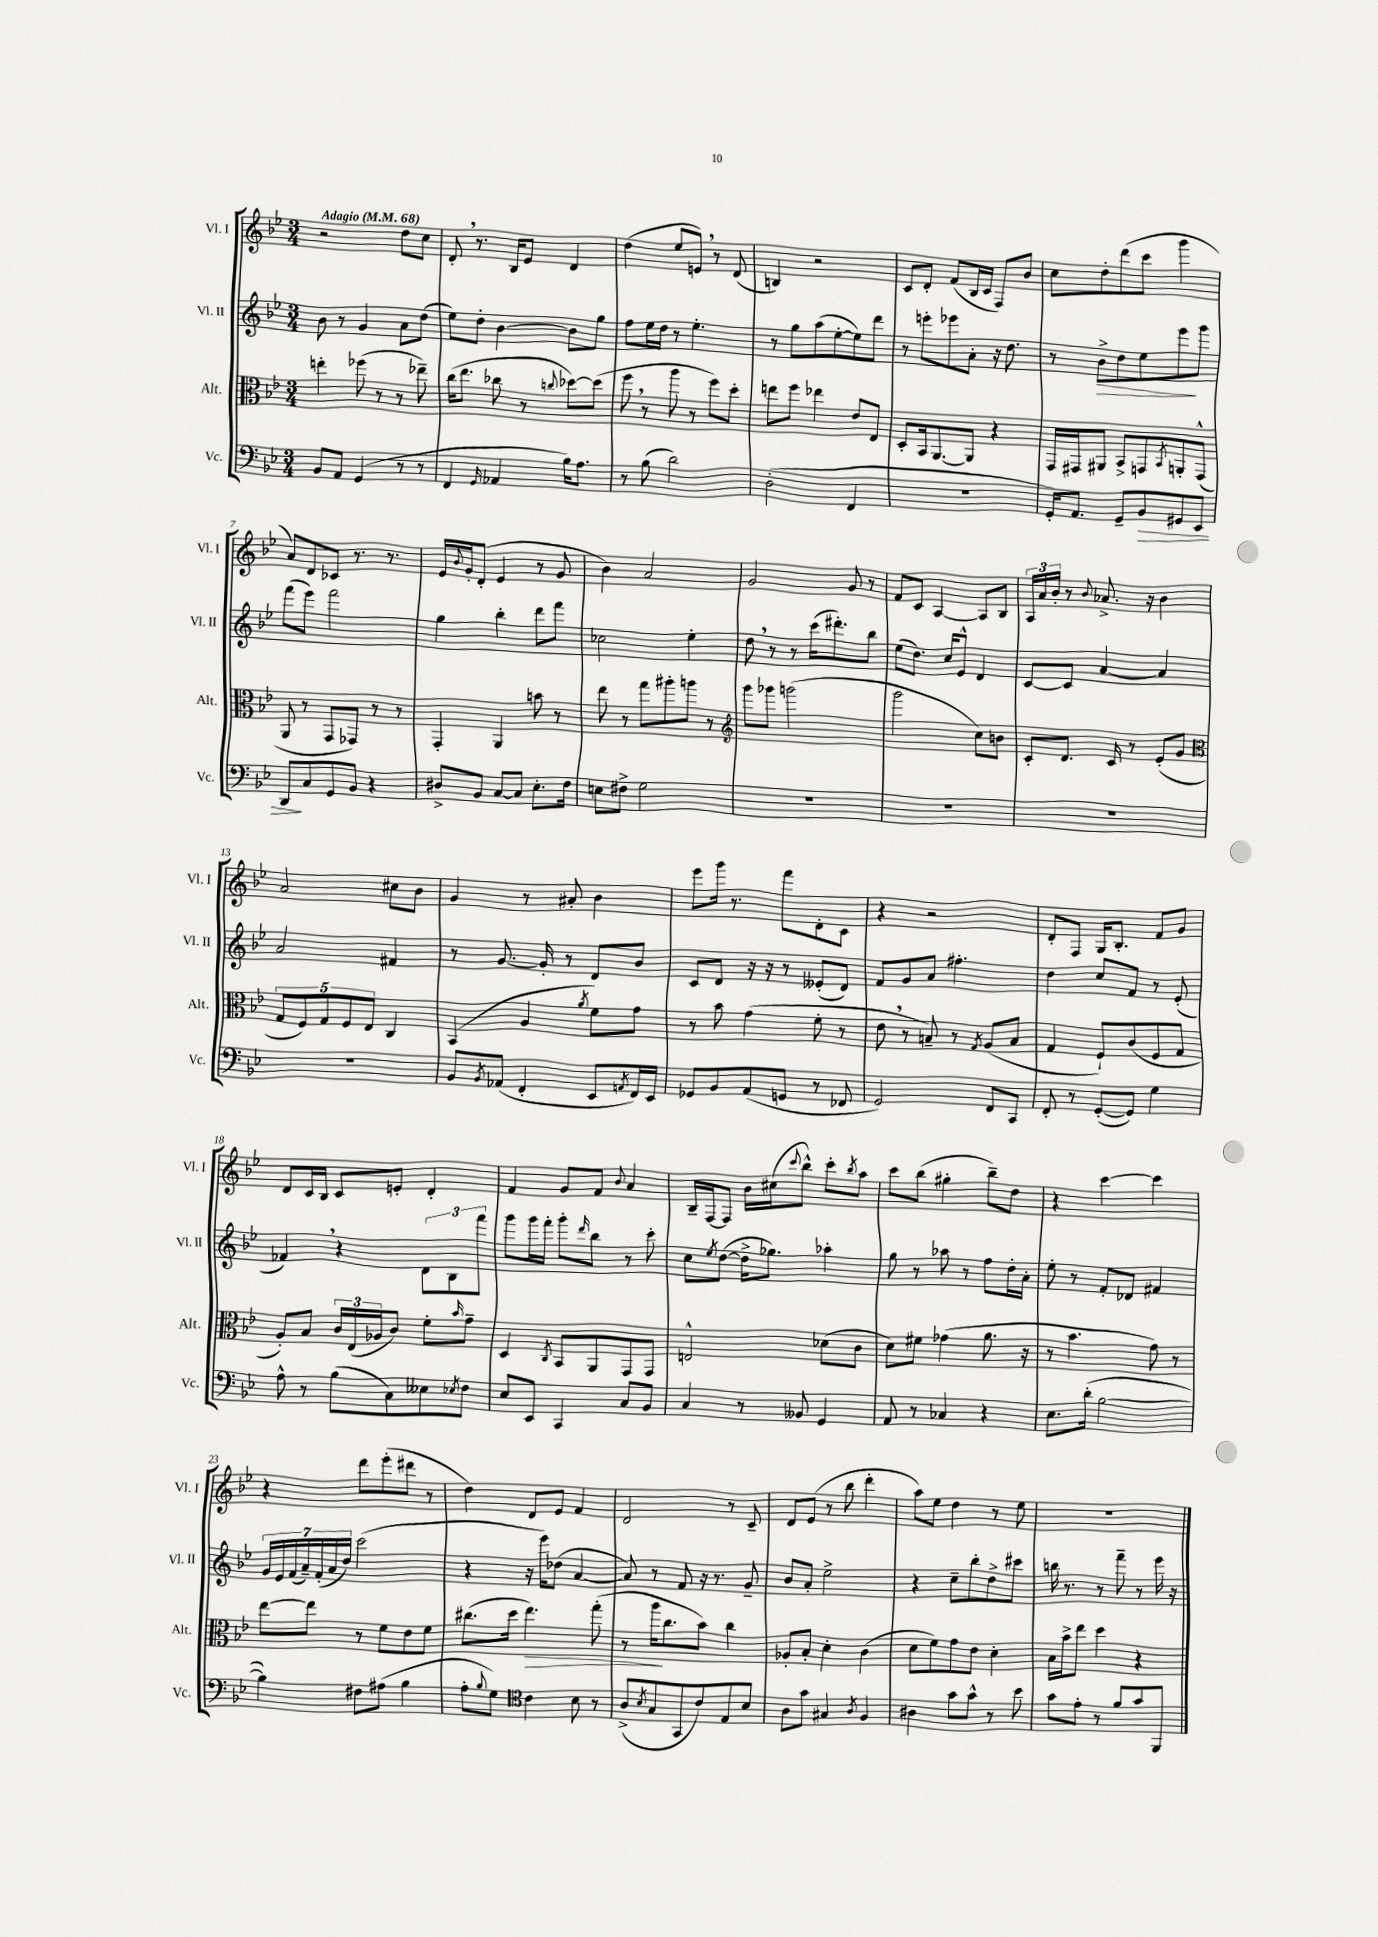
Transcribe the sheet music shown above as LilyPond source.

<<
\new StaffGroup <<
\new Staff = "s0" \with { instrumentName = "Vl. I" shortInstrumentName = "Vl. I" } {
    \clef treble \key bes \major \numericTimeSignature \time 3/4 \tempo "Adagio" 4 = 68
    r2 d''8 c''8 |
    d'8-. \breathe r8. bes16 ees'8 d'4 |
    d''4( ees''8 e'8) \breathe r8 d'8( |
    b4) r2 |
    c'8 d'8-. f'8( bes16 c'16 f8) bes'8 |
    c''8 d''8-. d'''8( c'''8 g'''4 |
    a'8) d'8 ces'8 r8. r8. |
    ees'16 \appoggiatura { bes'8 } g'16-. d'8-.( ees'4 r8 g'8 |
    bes'4) a'2 |
    g'2 g'8 r8 |
    f'8 c'8 a4~ a8 bes8 |
    \tuplet 3/2 { a16 a'16 bes'16-. } r8 \appoggiatura { bes'8 } aes'8.-> r16 bes'4 |
    a'2 cis''8 bes'8 |
    g'4 r8 ais'8-. bes'4 |
    ees'''8 g'''16 r8. f'''8 d'8-. c'8 |
    r4 r2 |
    d'8-. f8 g16 bes8.-. f'8 g'8 |
    d'8 c'16 bes16 c'8 e'8-. d'4-. |
    f'4 g'8 f'8 \appoggiatura { bes'8 } a'4 |
    bes16-- f16~ f8 bes'16 cis''16( \appoggiatura { c'''8 } bes''8-^) c'''8-. \acciaccatura { bes''8 } a''8 |
    c'''8 bes''8( gis''4-. bes''8--) d''8 |
    r4 c'''4~ c'''4 |
    r4 d'''8 ees'''8-.( dis'''8 r8 |
    d''4) d'8 ees'8 f'4 |
    d'2 r8 c'8-- |
    d'8 ees'8( r8 bes''8 d'''4-. |
    a''8) ees''8 d''4 r8 ees''8 |
    R2. \bar "|." |
}
\new Staff = "s1" \with { instrumentName = "Vl. II" shortInstrumentName = "Vl. II" } {
    \clef treble \key bes \major \numericTimeSignature \time 3/4
    bes'8 r8 g'4 a'8 d''8( |
    ees''8) d''8-. bes'4~ bes'8 g''8 |
    f''8 ees''16 d''16 r8 ees''4.-. |
    r8 g''8 a''8( ees''8~-. ees''8) d'''8 |
    r8 e'''8-. ees'''8 a'8-. r16 d''8. |
    r8 bes'8->\> d''8 ees''8 ees'''8\! g'''8 |
    f'''8( ees'''8) f'''2 |
    g''4 bes''4-. d'''8 f'''8 |
    ces''2 ees''4-. |
    d''8 \breathe r8 r8 c'''16( dis'''8.-.) bes''8 |
    ees''8( d''8.) c''16 ees'8-^ d'4 |
    c'8~ c'8 a'4~ a'4 |
    a'2 fis'4 |
    r8 g'8.~ g'16-. r8 d'8 bes'8 |
    c'8 d'8 r16 r16 r8 eeses'8-.( d'8) |
    f'8 g'8 a'8 fis''4.-. |
    d''4 c''8 f'8 r8 ees'8-.( |
    fes'4) \breathe r4 \tuplet 3/2 { d'8 bes8 f'''8 } |
    g'''8 g'''16 f'''16-. g'''8-. \grace { d'''16 } bes''8 r8 c'''8-. |
    c''8 \acciaccatura { ees''8 } d''8~( d''16-> ges''8.) aes''4-. |
    g''8 r8 aes''8 r8 f''8 d''16-. a'16-. |
    ees''8-. r8 f'8-. des'8 fis'4 |
    \tuplet 7/4 { g'16 ees'16 f'16( a'16--) f'16-.( a'16 d''16) } c'''2( |
    r4 r16 ees'''16) des''8( a'4~ |
    a'8) r8 f'8 r16 r8. g'8-- |
    bes'8 a'8-. ees''2-> |
    r4 c''8-- bes''8-. d''8-> cis'''8 |
    b''16 r8. r8 f'''8-- r8 ees'''16 r16 \bar "|." |
}
\new Staff = "s2" \with { instrumentName = "Alt." shortInstrumentName = "Alt." } {
    \clef alto \key bes \major \numericTimeSignature \time 3/4
    e''4-. fes''8( r8 r8 ees''8--) |
    c''16( ees''8. ces''8 r8 \appoggiatura { c''8 } des''8~) des''8( |
    f''8 \breathe r8 a''8 r8 f''8) d''8-. |
    e''8 f''8 ees''4 ees'8 ees8 |
    d8-. bes,16 a,8.~ a,8 r4 |
    g,16 gis,16 ais,8 bes,8-> g,8 \acciaccatura { bes,8 } a,8-. g,8-^( |
    a,8 r8 g,8 ges,8) r8 r8 |
    g,4-. a,4 b'8 r8 |
    ees''8 r8 g''8 ais''8-. a''8 r8 |
    \clef treble g'''8 ges'''8 g'''2( |
    g'''2 c''8) b'8 |
    c'8-. d'8. c'16 r8 ees'8-.( g'8 |
    \clef alto \tuplet 5/4 { g8 f8) g8 f8 ees8 } c4 |
    bes,4( a4 \acciaccatura { a'8 } f'8) g'8 |
    r8 bes'8 g'4( f'8-. r8 |
    ees'8 \breathe r8 b8--) r8 \acciaccatura { g8 } a8( b8 |
    g4 f8-!) c'8( f8 g8 |
    a8-.) bes8 \tuplet 3/2 { c'16 ees16( aes16 } c'8) f'8-. \grace { bes'16 } g'8-- |
    d4 \acciaccatura { c8 } bes,8 a,8 g,8 g,8 |
    e2-^ des'8( c'8 |
    d'8) fis'8 ges'4( a'8. r16 |
    r8 bes'4. g'8) r8 |
    ees''8~ ees''8 r8 f'8 ees'8 f'8 |
    cis''8.( d''16 ees''4.\>) g''8-.( |
    r8 a''16\! c''8. bes'8) c''4 |
    aes8-. bes8-. d'4-. c'4( |
    d'8 f'8) g'8 ees'8 d'4-. |
    bes16 bes'16-> ees''8 d''4 r4 \bar "|." |
}
\new Staff = "s3" \with { instrumentName = "Vc." shortInstrumentName = "Vc." } {
    \clef bass \key bes \major \numericTimeSignature \time 3/4
    bes,8 a,8 g,4( r8 r8 |
    f,4 \grace { g,16 } aes,4 bes16) a8. |
    r8 bes8( d'2) |
    d2-.( f,4 |
    R2. |
    g,16-.) a,8. g,8-- bes,8\> gis,8 ees,8 |
    d,8\! c8 g,8 bes,8 r4 |
    dis8-> bes,8 c8~ c8 ees8.-. f16 |
    e8 fis8-> g2 |
    R2. |
    R2. |
    R2. |
    R2. |
    bes,8 \acciaccatura { bes,8 } aes,8( f,4-. ees,8 \acciaccatura { a,8 } f,16) ees,16 |
    ges,8 bes,8 a,8( g,8 r8 fes,8 |
    g,2) f,8 c,8 |
    f,8-. r8 g,8~-.( g,8) g4 |
    a8-^ r8 bes8( c8) eeses8 \acciaccatura { ees8 } f8 |
    ees8 ees,8 c,4 c8 bes,8 |
    c4 r8 beses,8 g,4 |
    a,8 r8 ces4 r4 |
    ees8. d'16-.( bes2~ |
    bes4) fis8 ais8( bes4 |
    a8-. \appoggiatura { bes8 } g8) \clef tenor c'4 bes8 r8 |
    a8->( \acciaccatura { bes8 } g8 g,8 c'8) ees8 bes8 |
    a8 g'8 gis4 \acciaccatura { a8 } f4 |
    ais4 g'8 g'8-^ r8 bes'8 |
    g'8 ees'8-. r8 f'8 g'8 f,8 \bar "|." |
}
>>
>>
